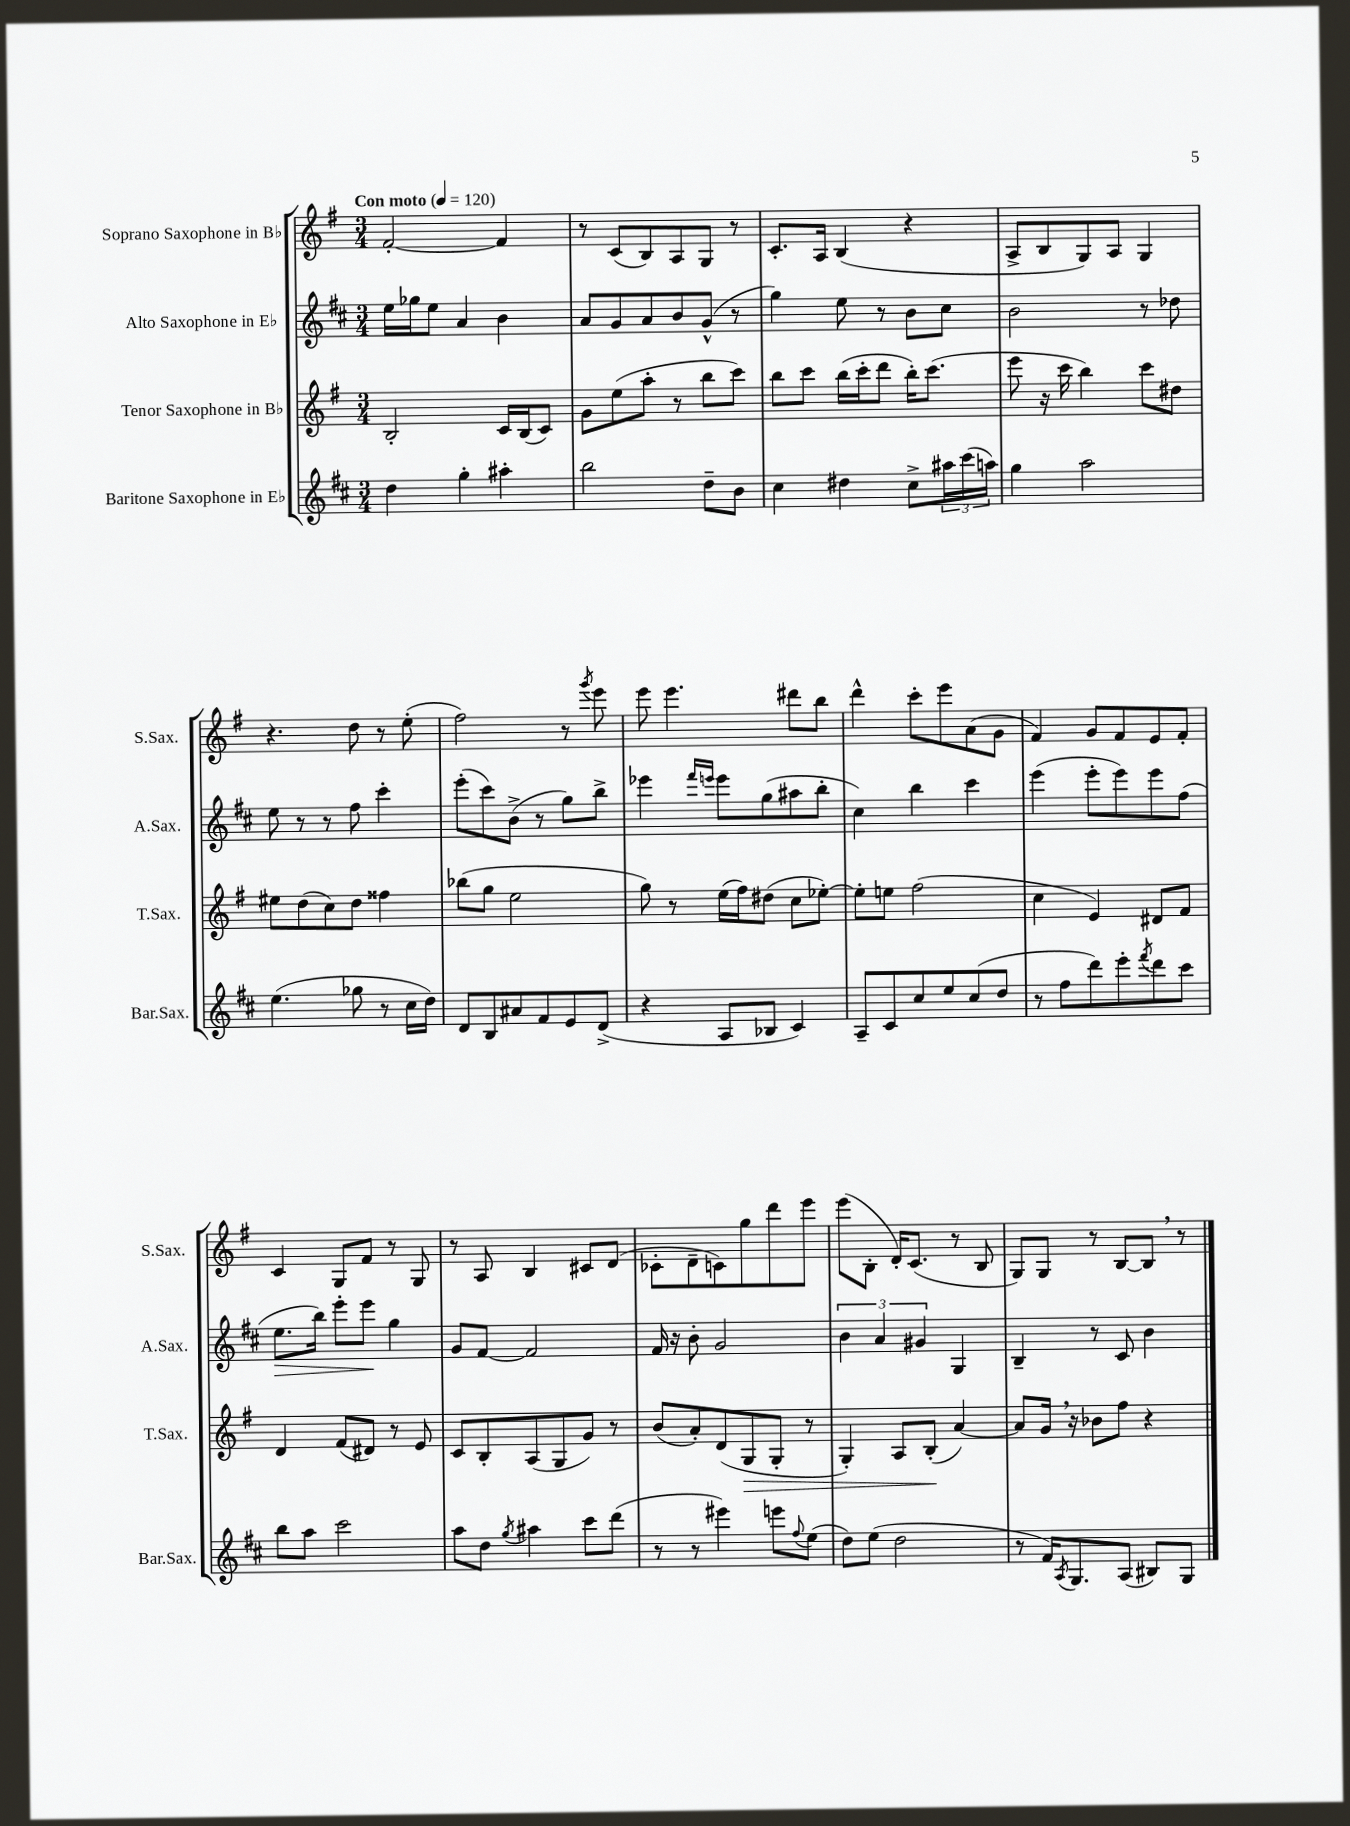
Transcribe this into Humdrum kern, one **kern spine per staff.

**kern	**kern	**kern	**kern
*staff4	*staff3	*staff2	*staff1
*clefG2	*clefG2	*clefG2	*clefG2
*k[f#c#]	*k[f#]	*k[f#c#]	*k[f#]
*M3/4	*M3/4	*M3/4	*M3/4
*MM120	*MM120	*MM120	*MM120
4dd\	2B'/	16ee\LL	[2f#'/
.	.	16gg-\J	.
.	.	8ee\J	.
4gg'\	.	4a/	.
4aa#'\	16c/LL	4b\	4f#/]
.	(16B/J	.	.
.	8c/J)	.	.
=	=	=	=
2bb\	8g\L	8a/L	8r
.	(8ee\	8g/	(8c/L
.	8aa'\J	8a/	8B/)
.	8r	8b/	8A/
8dd~\L	8bb\L	(8g^^/J	8G/J
8b\J	8ccc\J)	8r	8r
=	=	=	=
4cc#\	8bb\L	4gg\)	8.c'/L
.	8ccc\J	.	.
.	.	.	16A/Jk
4dd#\	(16bb\LL	8ee\	(4B/
.	16ccc'\J	.	.
.	8ddd\J	8r	.
8cc#^\L	16bb'\LK)	8b\L	4r
.	(8.ccc\J	.	.
24aa#\L	.	8cc#\J	.
(24ccc#\	.	.	.
24aa\JJ)	.	.	.
=	=	=	=
4gg\	8eee\	2b\	8A^/L
.	16r	.	8B/
.	16ccc\	.	.
2aa\	4bb\)	.	8G/)
.	.	.	8A/J
.	8ccc\L	8r	4G/
.	8dd#\J	8dd-\	.
=	=	=	=
(4.ee\	8ee#\L	8ee\	4.r
.	(8dd\	8r	.
.	8cc\)	8r	.
8gg-\	8dd\J	8ff#\	8dd\
8r	4ff##\	4ccc#'\	8r
16cc#\LL	.	.	(8ee'\
16dd\JJ)	.	.	.
=	=	=	=
8d/L	(8bb-\L	(8eee'\L	2ff#\)
8B/	8gg\J	8ccc#\)	.
8a#/	2ee\	(8b^\J	.
8f#/	.	8r	.
8e/	.	8gg\L)	8r
.	.	.	8qggg/
(8d^/J	.	8bb^\J	8eee\
=	=	=	=
4r	8gg\)	4eee-\	8eee\
.	8r	.	4.eee\
.	.	16qqfff#/LL	.
.	.	16qqeee/JJ	.
8A/L	(16ee\LL	8eee\L	.
.	16ff#\J)	.	.
8B-/J	(8dd#\J	(8gg\	.
4c#/)	8cc\L	8aa#\	8ddd#\L
.	[8ee-'\J)	8bb'\J	8bb\J
=	=	=	=
8A~/L	8ee-'\]L	4cc#\)	4ddd^^\
8c#/	8ee\J	.	.
8cc#/	(2ff#\	4bb\	8ccc'\L
8ee/	.	.	8eee\
(8cc#/	.	4ccc#\	(8a\
8dd/J	.	.	8g\J
=	=	=	=
8r	4cc\	(4eee\	4f#/)
8ff#\L	.	.	.
8ddd\)	4e/)	8eee'\L	8g/L
8eee'\	.	8eee\)	8f#/
8qfff#/	.	.	.
8ddd\	8d#/L	8eee\	8e/
8ccc#\J	8f#/J	(8ff#\J	8f#'/J
=	=	=	=
8bb\L	4d/	8.ee\L	4c/
8aa\J	.	.	.
.	.	16bb\Jk)	.
2ccc#\	(8f#/L	8eee'\L	8G/L
.	8d#/J)	8eee\J	8f#/J
.	8r	4gg\	8r
.	8e/	.	8G/
=	=	=	=
8aa\L	8c/L	8g/L	8r
8dd\J	8B'/	[8f#/J	8A/
8qgg/	.	.	.
4aa#\	(8A/	2f#/]	4B/
.	8G/	.	.
8ccc#\L	8g/J)	.	8c#/L
(8ddd\J	8r	.	(8d/J
=	=	=	=
8r	(8b/L	16f#/	8c-'\L
.	.	16r	.
8r	8a'/)	8b'\	8d~\
4eee#\)	(8d/	2g/	8c\)
.	8G/	.	8gg\
8eee\L	8G'/J	.	8ddd\
8qqff#/	.	.	.
(8ee\J	8r	.	8eee\J
=	=	=	=
8dd\L)	4G'/)	6b\	(8eee\L
(8ee\J	.	.	8B'\J
.	.	6a/	.
2dd\	8A/L	.	16d'/LK)
.	.	.	(8.c/J
.	.	6g#/	.
.	(8B'/J	.	.
.	[4a/)	4G/	8r
.	.	.	8B/
=	=	=	=
8r	8a/]L	4B~/	8G/L)
16f#/LK)	16g/Jk	.	8G/J
8qA/	.	.	.
8.G/	16r	.	.
.	8b-\L	8r	8r
(8A/J	8ff#\J	8c#/	[8B/L
8B#/L)	4r	4b\	8B/]J
8G/J	.	.	8r
==	==	==	==
*-	*-	*-	*-
